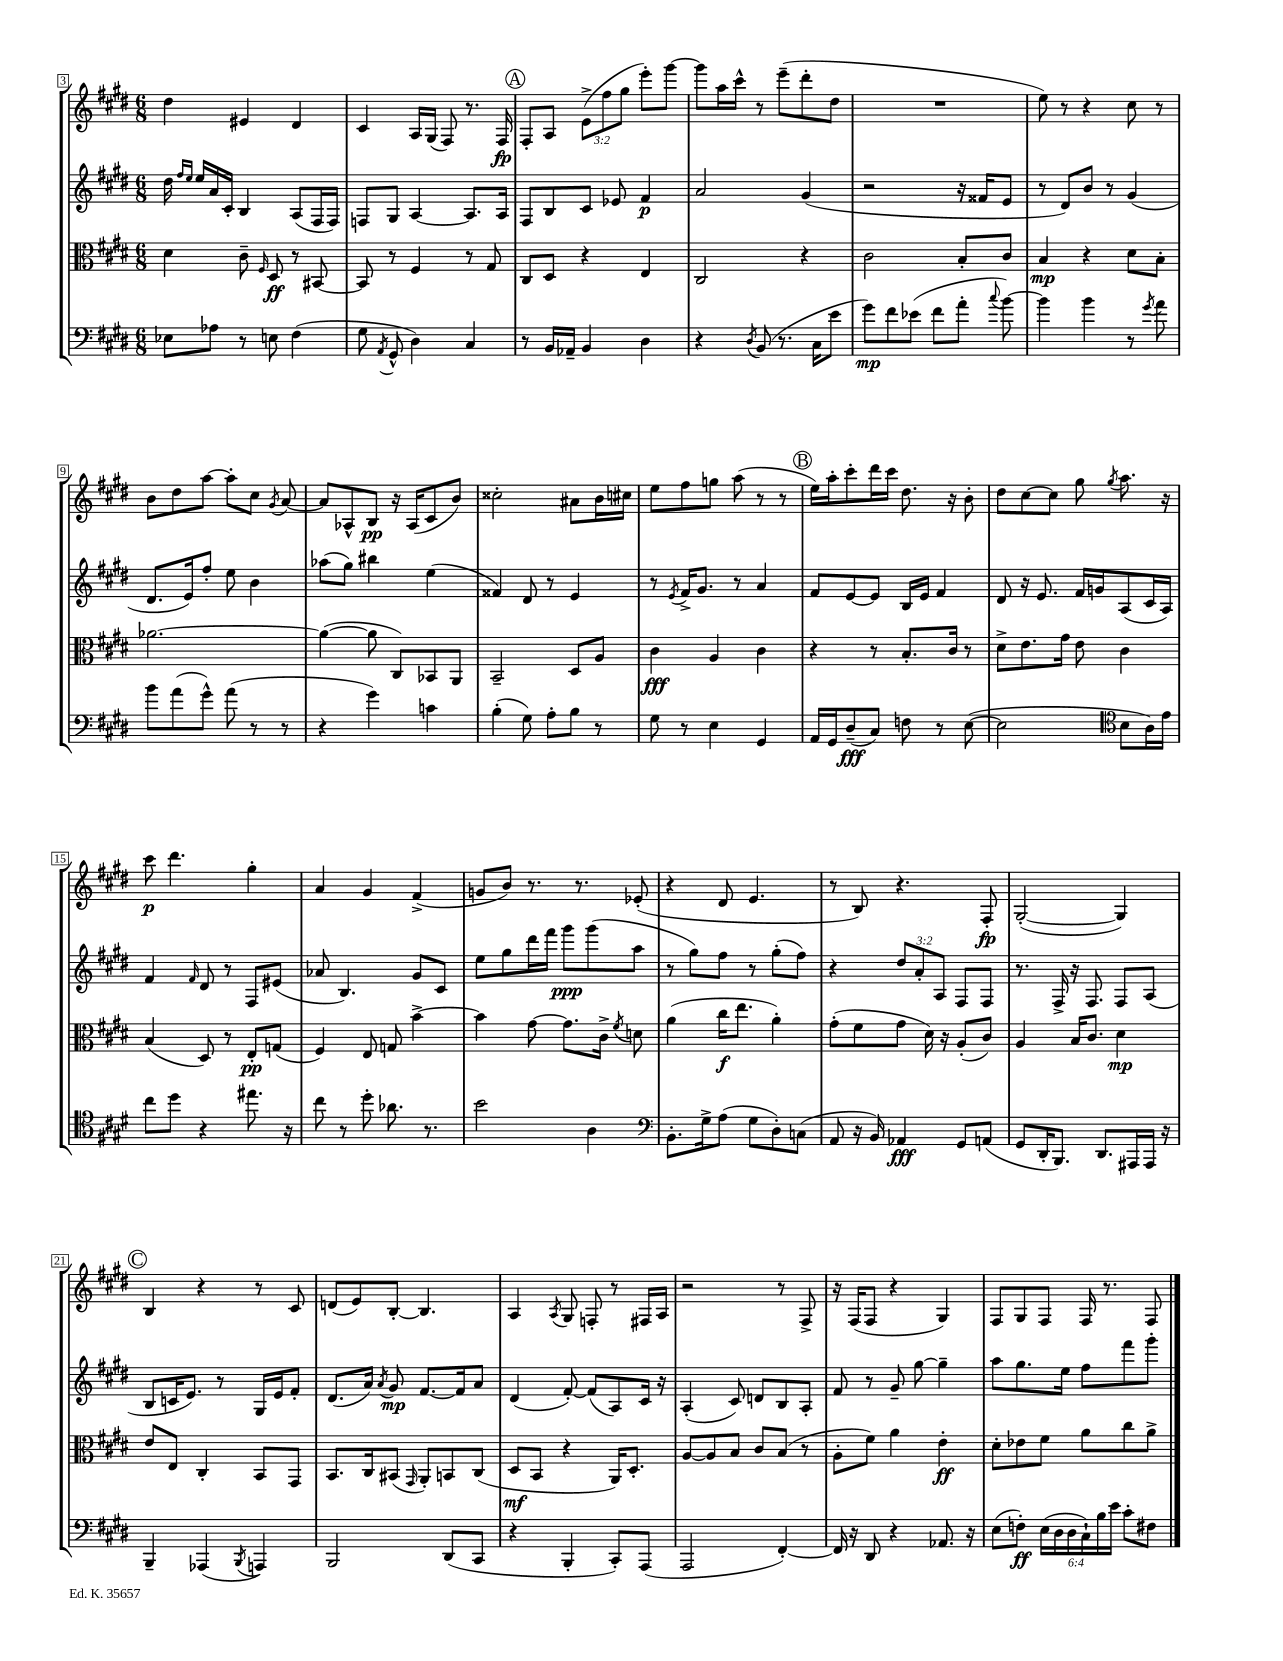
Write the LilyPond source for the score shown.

<<
\new StaffGroup <<
\new Staff = "s0" {
    \clef treble \key e \major \numericTimeSignature \time 6/8 \override Staff.TupletNumber.text = #tuplet-number::calc-fraction-text
    \autoBeamOff dis''4 eis'4 dis'4 |
    cis'4 a16[ gis16]( fis8) r8. fis16\fp |
    \mark \markup { \circle "A" } fis8[-. a8] \tuplet 3/2 { e'8[->( fis''8 gis''8] } e'''8[-.) gis'''8]~ |
    gis'''8[ a''16 cis'''16]-^ r8 e'''8[--( dis'''8-. dis''8] |
    R2. |
    e''8) r8 r4 cis''8 r8 |
    b'8[ dis''8 a''8]~ a''8[-. cis''8] \acciaccatura { gis'8 } a'8~ |
    a'8[ aes8-^ b8]\pp r16 aes16[( cis'8 b'8]) |
    cisis''2-. ais'8[ b'16 cis''16] |
    e''8[ fis''8 g''8] a''8( r8 r8 |
    \mark \markup { \circle "B" } e''16[) a''16-. cis'''8-. dis'''16 cis'''16] dis''8. r16 b'8-. |
    dis''8[ cis''8~ cis''8] gis''8 \acciaccatura { gis''8 } a''8. r16 |
    cis'''8\p dis'''4. gis''4-. |
    a'4 gis'4 fis'4->( |
    g'8[ b'8]) r8. r8. ees'8-.( |
    r4 dis'8 e'4. |
    r8 b8) r4. fis8-.\fp |
    gis2~-.( gis4) |
    \mark \markup { \circle "C" } b4 r4 r8 cis'8 |
    d'8[( e'8) b8]~-. b4. |
    a4 \acciaccatura { a8 } gis8 f8-. r8 fis16[ a16] |
    r2 r8 fis8-> |
    r16 fis16[( fis8] r4 gis4) |
    fis8[ gis8 fis8] fis16 r8. fis8 \bar "|." |
}
\new Staff = "s1" {
    \clef treble \key e \major \numericTimeSignature \time 6/8 \override Staff.TupletNumber.text = #tuplet-number::calc-fraction-text
    \autoBeamOff dis''16 \grace { fis''16[ e''16] } e''16[ a'16 cis'16]-. b4 a8[( fis16 fis16]) |
    f8[ gis8] a4~ a8.[ a16] |
    \mark \markup { \circle "A" } fis8[ b8 cis'8] ees'8 fis'4\p |
    a'2 gis'4( |
    r2 r16 fisis'16[ e'8] |
    r8 dis'8[) b'8] r8 gis'4( |
    dis'8.[ e'16) fis''8]-. e''8 b'4 |
    aes''8[( gis''8]) bis''4 e''4( |
    fisis'4) dis'8 r8 e'4 |
    r8 \acciaccatura { e'8 } fis'16[-> gis'8.] r8 a'4 |
    \mark \markup { \circle "B" } fis'8[ e'8~ e'8] b16[ e'16] fis'4 |
    dis'8 r16 e'8. fis'16[ g'16 a8( cis'16 a16]) |
    fis'4 \grace { fis'16 } dis'8 r8 fis8[ eis'8]( |
    aes'8 b4.) gis'8[ cis'8] |
    e''8[ gis''8 dis'''16 fis'''16] gis'''8[\ppp gis'''8( a''8] |
    r8 gis''8[) fis''8] r8 gis''8[-.( fis''8]) |
    r4 \tuplet 3/2 { dis''8[ a'8-. a8] } fis8[ fis8] |
    r8. fis16-> r16 fis8. fis8[ a8]( |
    \mark \markup { \circle "C" } b8[ c'16 e'8.]) r8 gis16[ e'16 fis'8]-. |
    dis'8.[( a'16]) \acciaccatura { a'8 } gis'8\mp fis'8.[~ fis'16 a'8] |
    dis'4( fis'8~-.) fis'8[( a8) cis'16] r16 |
    a4-.( cis'8) d'8[ b8 a8]-. |
    fis'8 r8 gis'8-- gis''8~ gis''4-- |
    a''8[ gis''8. e''16] fis''8[ fis'''8 gis'''8]-. \bar "|." |
}
\new Staff = "s2" {
    \clef alto \key e \major \numericTimeSignature \time 6/8
    \autoBeamOff dis'4 cis'8-- \grace { fis16 } dis8\ff r8 bis,8~ |
    bis,8 r8 fis4 r8 gis8 |
    \mark \markup { \circle "A" } cis8[ dis8] r4 e4 |
    cis2 r4 |
    cis'2 b8[-. cis'8] |
    b4\mp r4 dis'8[ b8]-. |
    aes'2.~ |
    aes'4~( aes'8 cis8[) bes,8 a,8] |
    b,2-- dis8[ a8] |
    cis'4\fff a4 cis'4 |
    \mark \markup { \circle "B" } r4 r8 b8.[-. cis'16] r8 |
    dis'8[-> e'8. gis'16] e'8 cis'4 |
    b4( dis8) r8 e8[-.\pp g8]( |
    fis4) e8 g8 b'4~-> |
    b'4 gis'8~ gis'8.[ cis'16]-> \acciaccatura { fis'8 } d'8 |
    a'4( cis''16[\f e''8.] a'4-.) |
    gis'8[-.( fis'8 gis'8] dis'16) r16 a8[-.( cis'8]) |
    a4 b16[ cis'8.] dis'4\mp |
    \mark \markup { \circle "C" } e'8[ e8] cis4-. b,8[ gis,8] |
    b,8.[ cis16 bis,8]( \grace { gis,16 } a,8[-.) b,8 cis8]( |
    dis8[\mf b,8] r4 a,16[) dis8.]-. |
    a8[~ a8 b8] cis'8[ b8]( r8 |
    a8[-. fis'8]) a'4 e'4-.\ff |
    dis'8[-. ees'8 fis'8] a'8[ cis''8 a'8]-> \bar "|." |
}
\new Staff = "s3" {
    \clef bass \key e \major \numericTimeSignature \time 6/8 \override Staff.TupletNumber.text = #tuplet-number::calc-fraction-text
    \autoBeamOff ees8[ aes8] r8 e8 fis4( |
    gis8 \acciaccatura { a,8 } gis,8-^ dis4) cis4 |
    \mark \markup { \circle "A" } r8 b,16[ aes,16]-- b,4 dis4 |
    r4 \acciaccatura { dis8 } b,8( r8. cis16[ e'8] |
    gis'8[\mp) fis'8 ees'8]( fis'8[ a'8]-. \appoggiatura { cis''8 } b'8~) |
    b'4 b'4 r8 \acciaccatura { gis'8 } a'8 |
    b'8[ a'8( gis'8]-^) a'8( r8 r8 |
    r4 gis'4) c'4 |
    b4-.( gis8) a8[-. b8] r8 |
    gis8 r8 e4 gis,4 |
    \mark \markup { \circle "B" } a,16[ gis,16 dis8--\fff( cis8]) f8 r8 e8~( |
    e2 \clef tenor b8[ a16) e'16] |
    cis''8[ dis''8] r4 eis''8. r16 |
    cis''8 r8 dis''8-. aes'8. r8. |
    b'2 a4 |
    \clef bass b,8.[-. gis16-> a8]( gis8[ dis8-.) c8]( |
    a,8 r16 b,16) aes,4\fff gis,8[ a,8]( |
    gis,8[ dis,16-. b,,8.]) dis,8.[ ais,,16 ais,,16] r16 |
    \mark \markup { \circle "C" } b,,4-- aes,,4( \acciaccatura { b,,8 } a,,4) |
    b,,2 dis,8[( cis,8] |
    r4 b,,4-. cis,8[-.) a,,8]( |
    a,,2 fis,4~-.) |
    fis,16 r16 dis,8 r4 aes,8. r16 |
    e8[( f8]-.\ff) \tuplet 6/4 { e16[( dis16 dis16 cis16-!) b16 e'16] } cis'8[-. fis8] \bar "|." |
}
>>
>>
\layout { \context { \Score currentBarNumber = #3 \override BarNumber.stencil = #(make-stencil-boxer 0.1 0.3 ly:text-interface::print) } }
